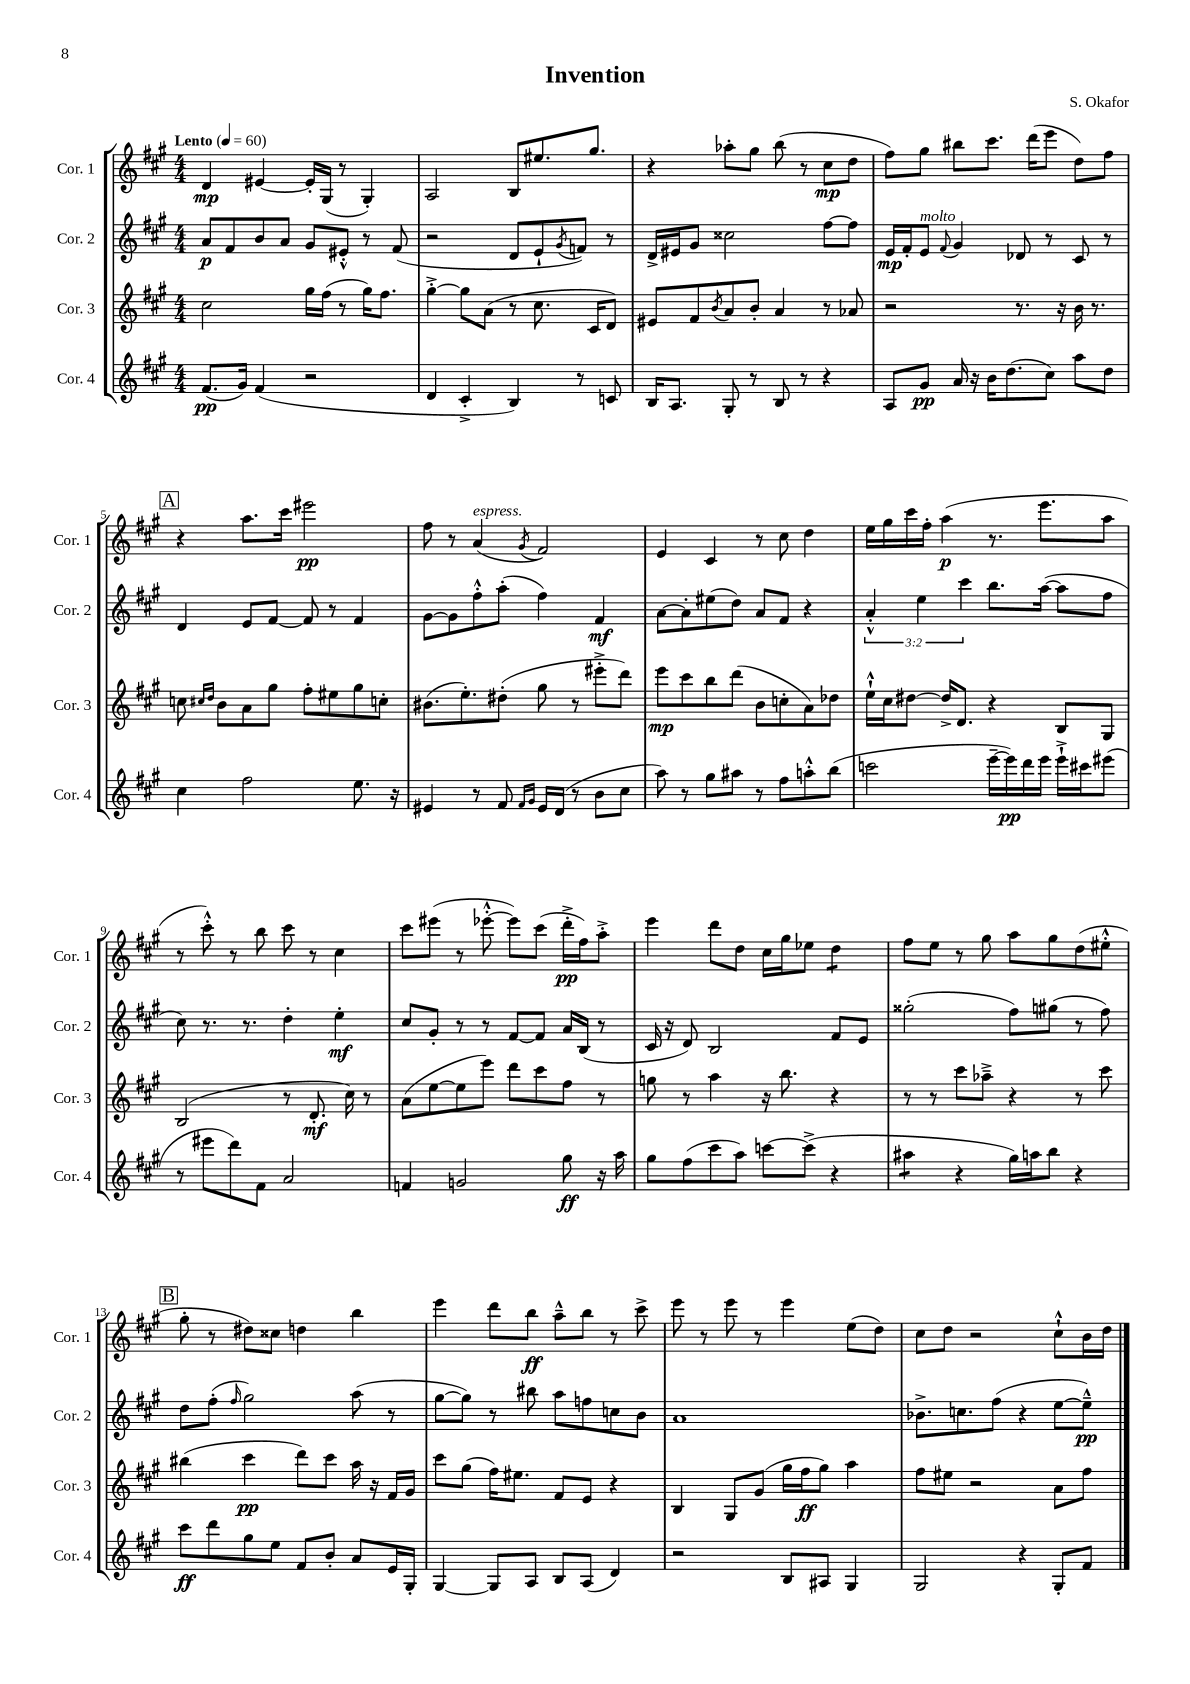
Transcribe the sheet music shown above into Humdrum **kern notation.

**kern	**kern	**kern	**kern
*staff4	*staff3	*staff2	*staff1
*clefG2	*clefG2	*clefG2	*clefG2
*k[f#c#g#]	*k[f#c#g#]	*k[f#c#g#]	*k[f#c#g#]
*M4/4	*M4/4	*M4/4	*M4/4
*MM60	*MM60	*MM60	*MM60
(8.f#	2cc#	8a	4d
.	.	8f#	.
16g#)	.	.	.
(4f#	.	8b	[4e#
.	.	8a	.
2r	16gg#	8g#	16e#']
.	(16ff#	.	(16G#
.	8r	8e#'^^	8r
.	16gg#)	8r	4G#')
.	8.ff#	.	.
.	.	(8f#	.
=	=	=	=
4d	[4gg#'^	2r	2A
4c#'^	8gg#]	.	.
.	(8a	.	.
4B)	8r	8d	8B
.	8.cc#	8e`	8.ee#
.	.	8qg#	.
8r	.	8f)	.
.	16c#	.	8.gg#
8c	8d)	8r	.
=	=	=	=
16B	8e#	16d^	4r
8.A	.	16e#	.
.	8f#	8g#	.
.	8qb	.	.
8G#'	8a	2cc##	8aa-'
8r	8b'	.	8gg#
8B	4a	.	(8bb
8r	.	.	8r
4r	8r	[8ff#	8cc#
.	8a-	8ff#]	8dd
=	=	=	=
8A	2r	16e	8ff#)
.	.	16f#'	.
8g#	.	8e	8gg#
.	.	8qqf#	.
16a	.	4g#	8bb#
16r	.	.	.
16b	.	.	8.ccc#
(8.dd	.	.	.
.	8.r	8d-	.
.	.	.	(16ddd
8cc#)	.	8r	8eee
.	16r	.	.
8aa	16b	8c#	8dd)
.	8.r	.	.
8dd	.	8r	8ff#
=	=	=	=
4cc#	8cc	4d	4r
.	16qqcc#	.	.
.	16qqdd	.	.
.	8b	.	.
2ff#	8a	8e	8.aa
.	8gg#	[8f#	.
.	.	.	16ccc#
.	8ff#'	8f#]	2eee#
.	8ee#	8r	.
8.ee	8gg#	4f#	.
.	8cc'	.	.
16r	.	.	.
=	=	=	=
4e#	(8.b#	[8g#	8ff#
.	.	8g#]	8r
.	8.ee')	.	.
8r	.	8ff#'^^	(4a
8f#	(8dd#'	(8aa'	.
16qqf#	.	.	.
16qqg#	.	.	8qg#
16e#	8gg#	4ff#)	2f#)
(16d	.	.	.
8r	8r	.	.
8b	8eee#'^	4f#	.
8cc#	8ddd)	.	.
=	=	=	=
8aa)	8eee	[8a	4e
8r	8ccc#	8a']	.
8gg#	8bb	(8ee#	4c#
8aa#	(8ddd	8dd)	.
8r	8b	8a	8r
8ff#	8cc'	8f#	8cc#
8aa'^^	8a)	4r	4dd
(8bb	8dd-	.	.
=	=	=	=
2ccc	16ee`^^	6a'^^	16ee
.	16cc#	.	16gg#
.	[8dd#	.	16ccc#
.	.	6ee	.
.	.	.	16ff#'
.	16dd#^]	.	(4aa
.	8.d	.	.
.	.	6ccc#	.
[16eee~	4r	8.bb	8.r
16eee])	.	.	.
16ddd	.	.	.
16eee	.	([16aa	8.eee
16eee`^	8B	8aa]	.
16ccc#	.	.	.
(8eee#	8G#	8ff#	8aa
=	=	=	=
8r	(2B	8cc#)	8r
8eee#	.	8.r	8ccc#'^^)
8ddd)	.	.	8r
.	.	8.r	.
8f#	.	.	8bb
2a	8r	4dd'	8ccc#
.	8.d'	.	8r
.	.	4ee'	4cc#
.	16cc#)	.	.
.	8r	.	.
=	=	=	=
4f	(8a	8cc#	8ccc#
.	[8ee	8g#'	(8eee#
2g	8ee]	8r	8r
.	8eee)	8r	[8eee-'^^
.	8ddd	[8f#	8eee-])
.	8ccc#	8f#]	(8ccc#
8gg#	8ff#	16a	16ddd'^
.	.	(16B	16ff#)
16r	8r	8r	8aa'^
16aa	.	.	.
=	=	=	=
8gg#	8gg	16c#	4eee
.	.	16r	.
(8ff#	8r	8d)	.
8ccc#	4aa	2B	8ddd
8aa)	.	.	8dd
[8ccc	16r	.	16cc#
.	8.bb	.	16gg#
(8ccc^]	.	.	8ee-
4r	4r	8f#	4dd
.	.	8e	.
=	=	=	=
4aa#	8r	(2gg##'	8ff#
.	8r	.	8ee
4r	8ccc#	.	8r
.	8aa-~^	.	8gg#
16gg#)	4r	8ff#)	8aa
16aa	.	.	.
8bb	.	(8gg#	8gg#
4r	8r	8r	(8dd
.	8ccc#	8ff#)	8ee#'^^
=	=	=	=
8ccc#	(4bb#	8dd	8gg#'
8ddd	.	(8ff#'	8r
.	.	16qqff#	.
8gg#	4ccc#	2gg#)	8dd#)
8ee	.	.	8cc##
8f#	8ddd)	.	4dd
8b'	8ccc#	.	.
8a	16aa	(8aa	4bb
.	16r	.	.
16e	16f#	8r	.
16G#'	16g#	.	.
=	=	=	=
[4G#	8ccc#	[8gg#	4eee
.	(8gg#	8gg#])	.
8G#]	16ff#)	8r	8ddd
.	8.ee#	.	.
8A	.	8bb#	8bb
8B	8f#	8aa	8aa~^^
(8A	8e	8ff	8bb
4d)	4r	8cc	8r
.	.	8b	8ccc#^
=	=	=	=
2r	4B	1a	8eee
.	.	.	8r
.	8G#	.	8eee
.	(8g#	.	8r
8B	16gg#	.	4eee
.	16ff#	.	.
8A#	8gg#)	.	.
4G#	4aa	.	(8ee
.	.	.	8dd)
=	=	=	=
2G#	8ff#	8.b-^	8cc#
.	8ee#	.	8dd
.	.	8.cc	.
.	2r	.	2r
.	.	(8ff#	.
4r	.	4r	.
8G#'	8a	[8ee	8cc#`^^
8f#	8ff#	8ee~^^])	16b
.	.	.	16dd
==	==	==	==
*-	*-	*-	*-
